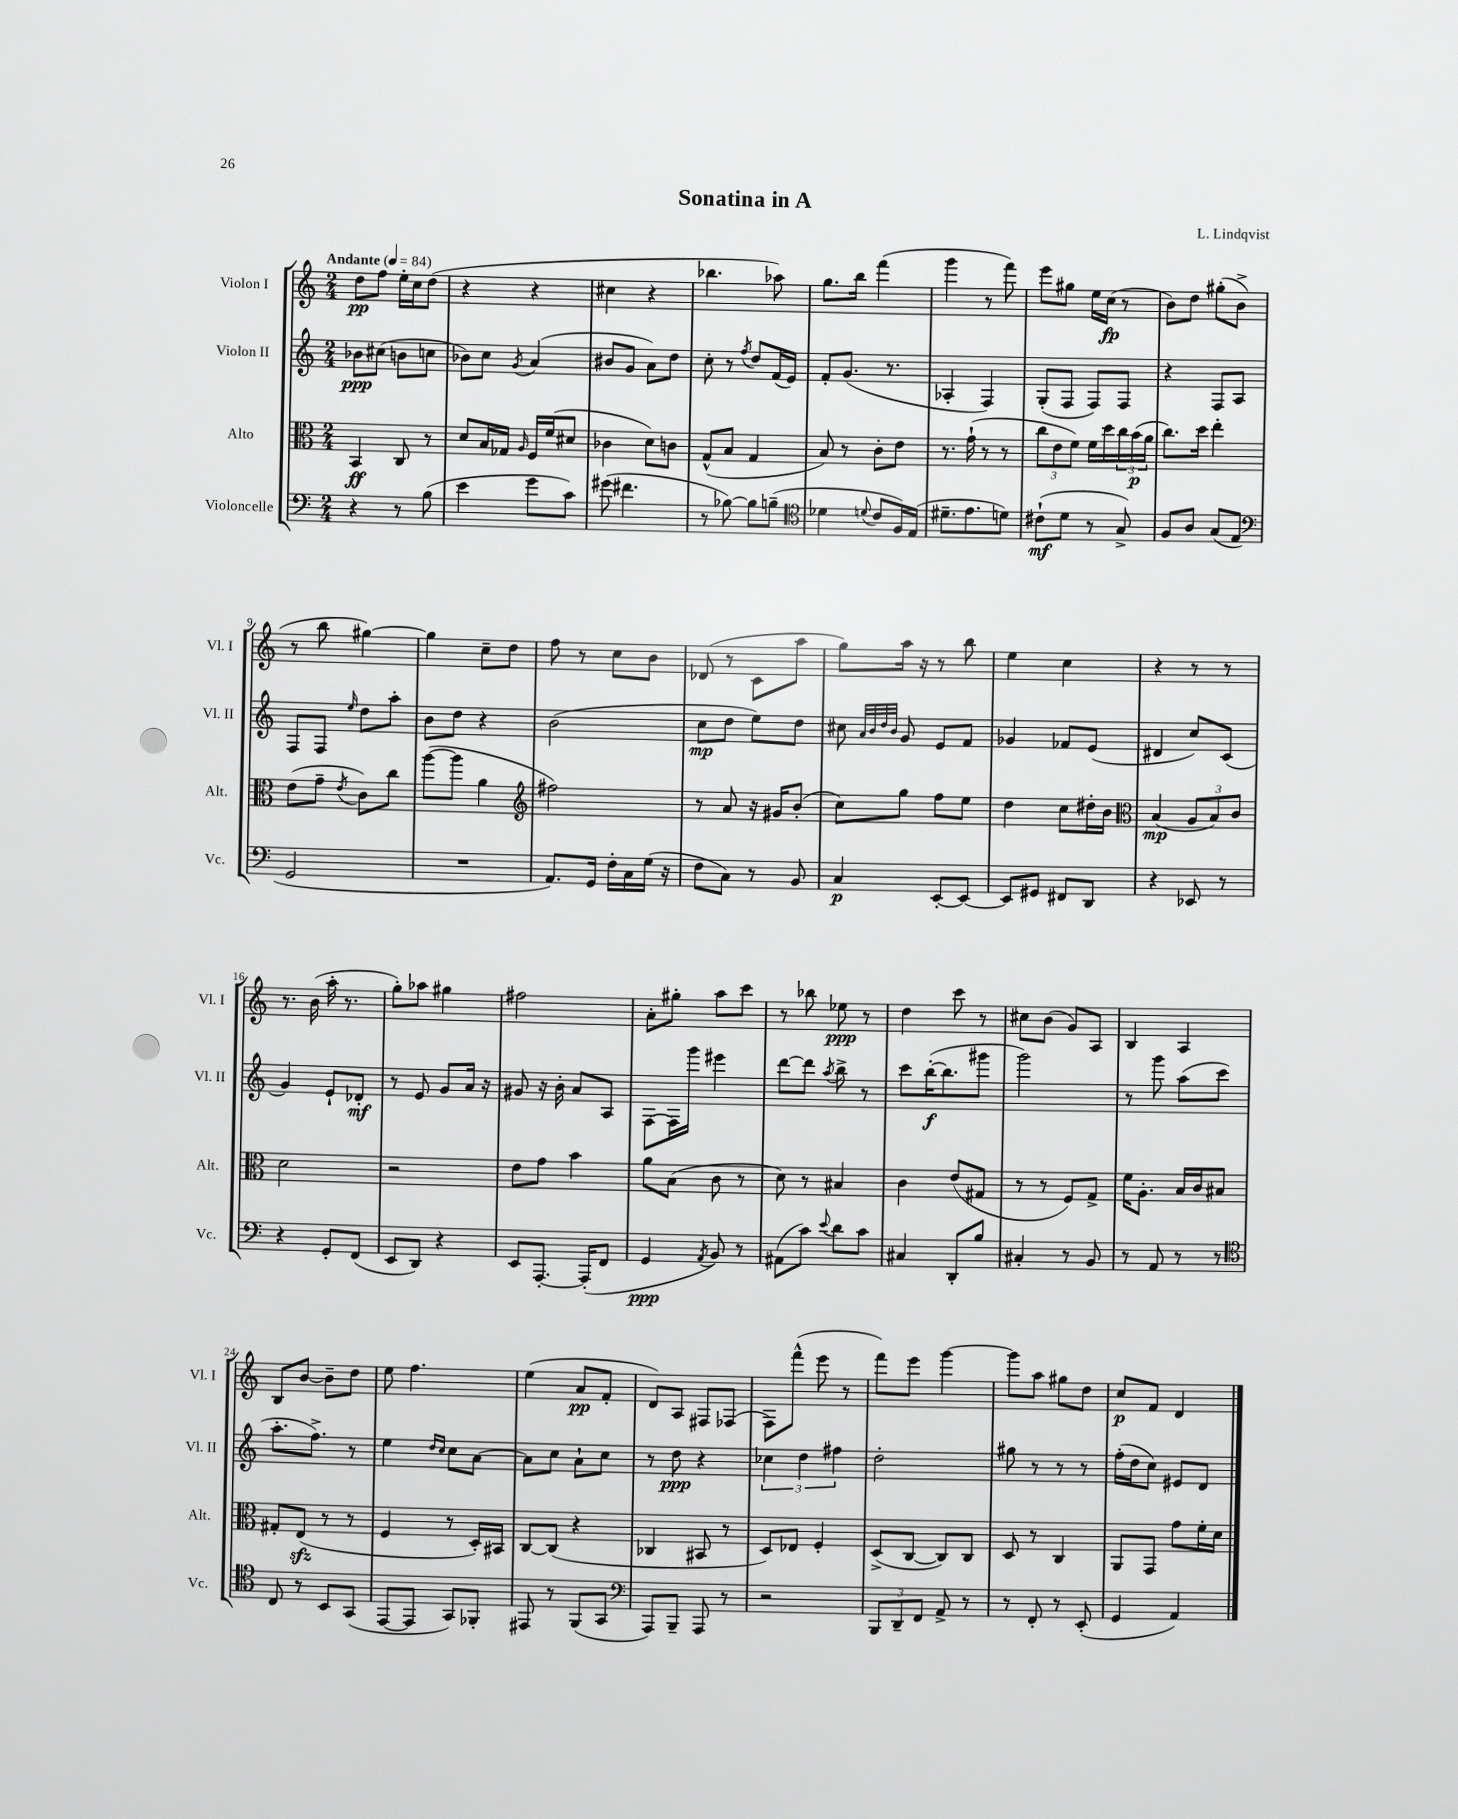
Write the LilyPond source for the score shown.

\header { title = "Sonatina in A" composer = "L. Lindqvist" }
<<
\new StaffGroup <<
\new Staff = "s0" \with { instrumentName = "Violon I" shortInstrumentName = "Vl. I" } {
    \clef treble \key c \major \numericTimeSignature \time 2/4 \tempo "Andante" 4 = 84
    d''8\pp f''8 e''16-. c''16 d''8( |
    r4 r4 |
    cis''4 r4 |
    bes''4. aes''8) |
    g''8. b''16 f'''4( |
    g'''4 r8 f'''8) |
    e'''8 gis''8 e''16 c''16\fp( r8 |
    b'8) d''8 gis''8-.( b'8-> |
    r8 b''8 gis''4~) |
    gis''4 c''8-- d''8 |
    f''8 r8 c''8 b'8 |
    des'8( r8 c'8 a''8 |
    g''8) a''16 r16 r8 b''8 |
    e''4 c''4 |
    r4 r8 r8 |
    r8. b'16( a''16-. r8. |
    g''8-.) aes''8 gis''4 |
    fis''2 |
    a'8-. gis''8-. a''8 c'''8 |
    r8 bes''8 ees''8\ppp r8 |
    d''4 c'''8 r8 |
    cis''8 b'8( g'8) a8 |
    b4 a4 |
    b8 b'8~ b'8-- d''8 |
    e''8 f''4. |
    e''4( a'8\pp f'8-. |
    d'8) a8 fis8 fes8( |
    f8) f'''8-^( e'''8 r8 |
    f'''8) e'''8 g'''4~ |
    g'''8 a''8 gis''8 d''8 |
    c''8\p f'8 d'4 \bar "|." |
}
\new Staff = "s1" \with { instrumentName = "Violon II" shortInstrumentName = "Vl. II" } {
    \clef treble \key c \major \numericTimeSignature \time 2/4
    bes'8\ppp cis''8( b'8 c''8 |
    bes'8) c''8 \acciaccatura { g'8 } a'4( |
    bis'8 g'8 a'8) d''8 |
    c''8-. r8 \acciaccatura { f''8 } d''8 f'16( e'16) |
    f'8-. g'8.( r8. |
    aes4-. f4) |
    g8-.( f8 f8) f8 |
    r4 f8 a8 |
    f8 f8 \grace { e''16 } d''8 a''8-. |
    b'8 d''8 r4 |
    b'2( |
    c''8\mp d''8 e''8) d''8 |
    cis''8 \grace { a'32 b'32 d''32 b'32 } g'8 e'8 f'8 |
    ges'4 fes'8 e'8( |
    dis'4 c''8) c'8( |
    g'4) e'8-! des'8-.\mf |
    r8 e'8 g'8 a'16 r16 |
    gis'8 r16 b'16-. a'8 a8 |
    f8~ f16 g'''16 eis'''4 |
    d'''8~ d'''8 \acciaccatura { a''8 } b''8-> r8 |
    c'''8 b''16~-.\f( b''8. gis'''8 |
    g'''2) |
    r8 g'''8 a''8( c'''8 |
    a''8.-. f''8.->) r8 |
    e''4 \grace { d''16 c''16 } c''8 a'8~ |
    a'8 c''8 a'8-! c''8 |
    r8 d''8\ppp r4 |
    \tuplet 3/2 { ces''4 d''4 fis''4 } |
    d''2-. |
    gis''8 r8 r8 r8 |
    f''16-.( d''16 c''8) eis'8 d'8 \bar "|." |
}
\new Staff = "s2" \with { instrumentName = "Alto" shortInstrumentName = "Alt." } {
    \clef alto \key c \major \numericTimeSignature \time 2/4
    b,4\ff c8 r8 |
    d'8 b16 ges16 \grace { a16 } f16 f'16( dis'8 |
    ces'4 d'8) c'8 |
    g8-^( b8 g4 |
    b8) r8 c'8-. e'8 |
    r8. g'16-!( r8 r8 |
    \tuplet 3/2 { c''8 e'8 f'8) } f'16 d''16 \tuplet 3/2 { c''16 b'16\p( a'16 } |
    c''8.) d''16 e''4-. |
    e'8( g'8-- \acciaccatura { e'8 } c'8) c''8 |
    a''8~( a''8 a'4 |
    \clef treble fis''2) |
    r8 a'8 r16 gis'16 b'8-.( |
    c''8) g''8 f''8 e''8 |
    d''4 c''8 dis''16-. b'16 |
    \clef alto b4\mp( \tuplet 3/2 { a8 b8) c'8 } |
    d'2 |
    r2 |
    e'8 g'8 b'4 |
    a'8 b8( c'8 r8 |
    d'8) r8 bis4 |
    c'4 e'8( gis8 |
    r8 r8 f8) g8-> |
    f'16 a8.-. b16 c'16 bis8 |
    gis8-. e8\sfz( r8 r8 |
    f4 r8 d16-.) bis,16 |
    c8~ c8( r4 |
    ces4 bis,8 r8 |
    d8) ees8 f4-. |
    d8->( c8~ c8) c8 |
    d8 r8 c4 |
    a,8 g,8 g'8 f'16-. d'16 \bar "|." |
}
\new Staff = "s3" \with { instrumentName = "Violoncelle" shortInstrumentName = "Vc." } {
    \clef bass \key c \major \numericTimeSignature \time 2/4
    r4 r8 b8( |
    e'4 g'8 c'8) |
    gis'8( fis'4. |
    r8 bes8~) bes8 b8--( |
    \clef tenor des'4 \appoggiatura { d'8 } c'8 f16) e16( |
    dis'8.-- e'8. d'8) |
    cis'8-!\mf( d'8 r8 g8->) |
    f8 a8 g8( e8 |
    \clef bass g,2 |
    R2 |
    a,8.) g,16 f16-. c16 g16( r16 |
    f8 c8) r8 b,8 |
    c4\p e,8~-. e,8~ |
    e,8 gis,8 fis,8 d,8 |
    r4 ees,8 r8 |
    r4 g,8-. f,8( |
    e,8 d,8) r4 |
    e,8 a,,8.~-. a,,16-.( f,8 |
    g,4\ppp \acciaccatura { a,8 } b,8) r8 |
    ais,8( c'8) \appoggiatura { e'8 } d'8 c'8 |
    cis4 d,8-. b8 |
    cis4-. r8 b,8 |
    r8 a,8 r8 r8 |
    \clef tenor c8 r8 b,8 g,8( |
    e,8~ e,8 g,8) fes,8-. |
    eis,8 r8 f,8( g,8 |
    \clef bass a,,8) b,,8-- a,,8 r8 |
    r2 |
    \tuplet 3/2 { b,,8 d,8-- f,8 } a,8-> r8 |
    r8 f,8-. r8 e,8-.( |
    g,4 a,4) \bar "|." |
}
>>
>>
